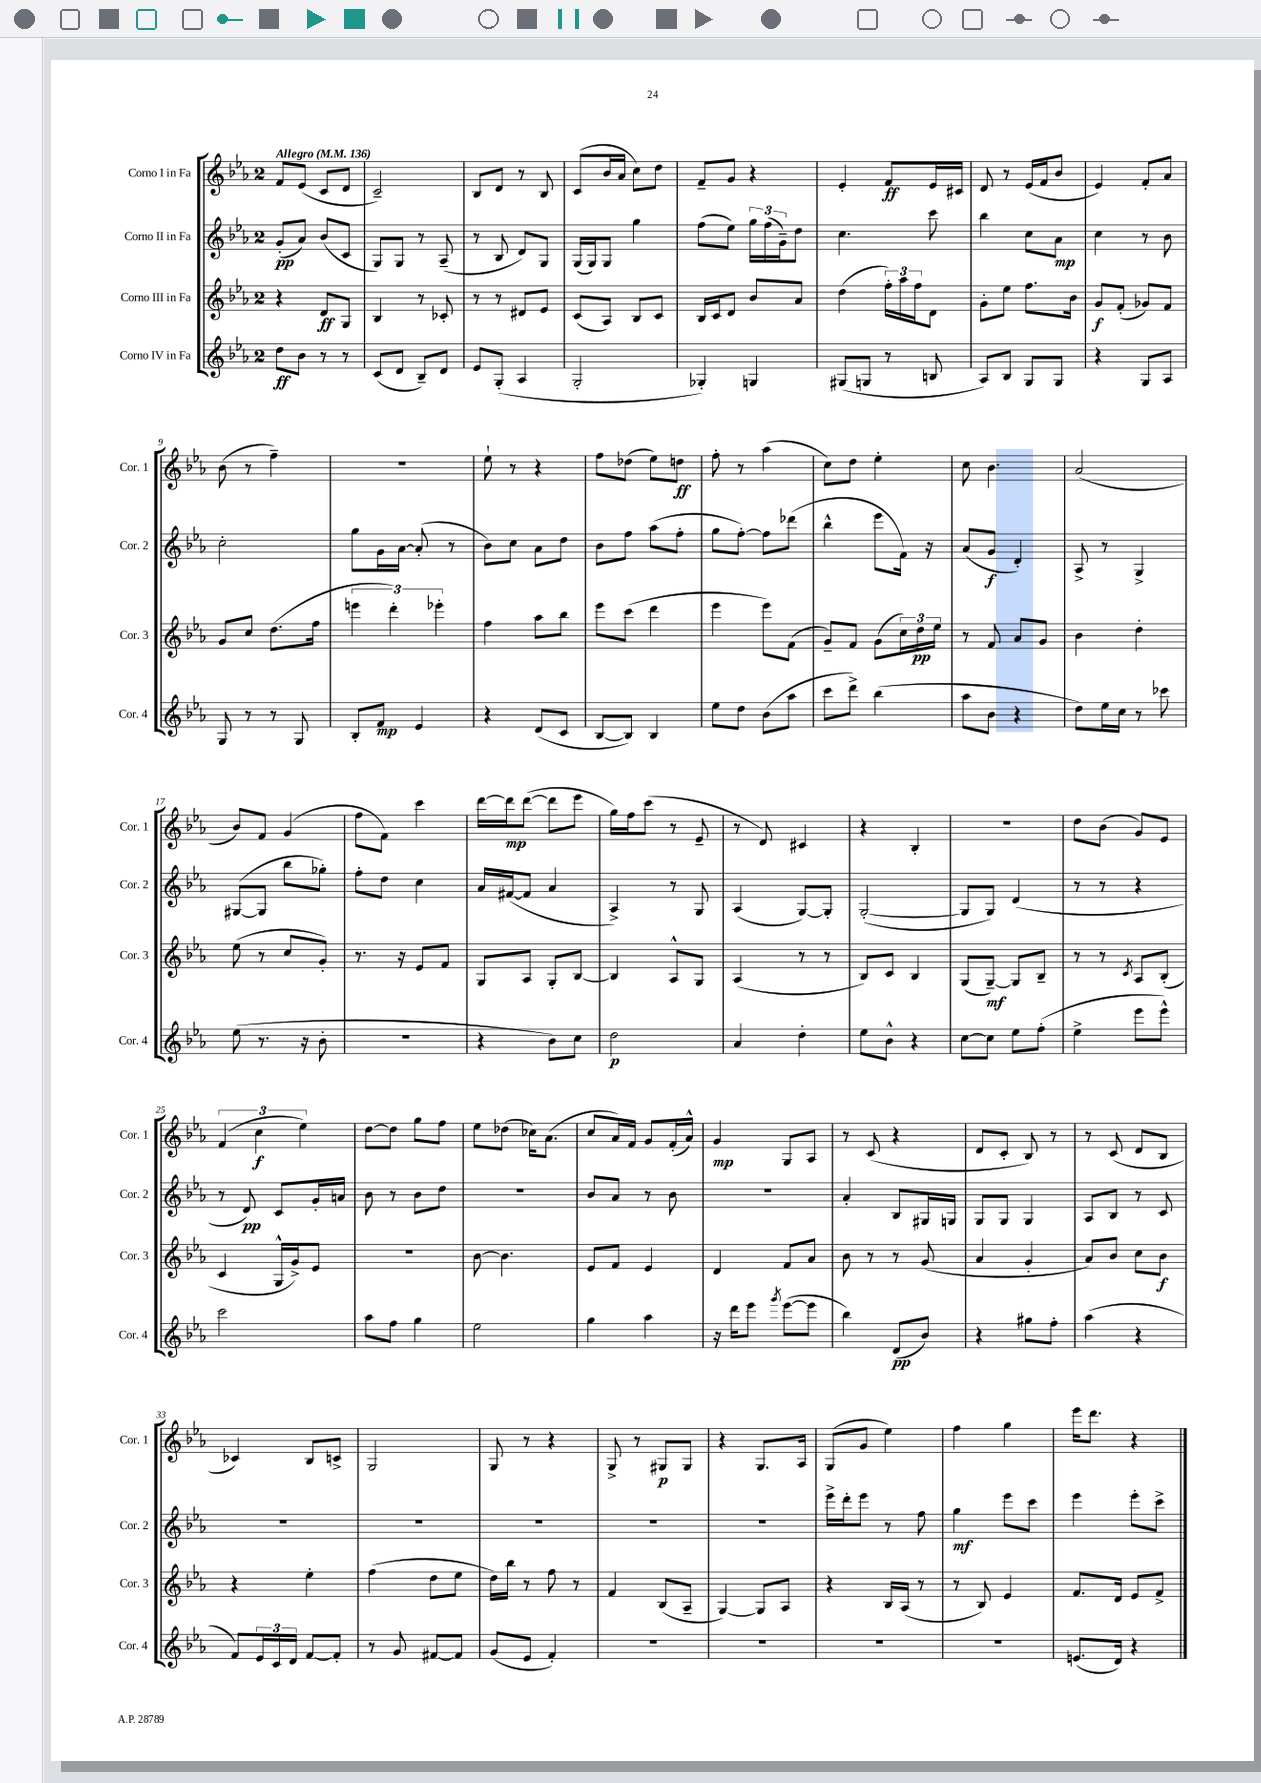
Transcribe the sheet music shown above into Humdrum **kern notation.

**kern	**dynam	**kern	**dynam	**kern	**dynam	**kern	**dynam
*part4	*part4	*part3	*part3	*part2	*part2	*part1	*part1
*staff4	*staff4	*staff3	*staff3	*staff2	*staff2	*staff1	*staff1
*I"Corno IV in Fa	*	*I"Corno III in Fa	*	*I"Corno II in Fa	*	*I"Corno I in Fa	*
*I'Cor. 4	*	*I'Cor. 3	*	*I'Cor. 2	*	*I'Cor. 1	*
*clefG2	*	*clefG2	*	*clefG2	*	*clefG2	*
*k[b-e-a-]	*	*k[b-e-a-]	*	*k[b-e-a-]	*	*k[b-e-a-]	*
*M2/4	*	*M2/4	*	*M2/4	*	*M2/4	*
*MM136	*	*MM136	*	*MM136	*	*MM136	*
=1	=1	=1	=1	=1	=1	=1	=1
!	!	!	!	!	!	!LO:TX:a:B:t=Allegro	!
8dd\L	ff	4r	.	(8g'/L	pp	8f/L	.
8b-\J	.	.	.	8a-/J)	.	(8e-/J	.
8r	.	8d/L	ff	(8b-/L	.	8c/L	.
8r	.	8G/J	.	8c/J	.	8d/J	.
=2	=2	=2	=2	=2	=2	=2	=2
(8c/L	.	4B-/	.	8G/L)	.	2c~/)	.
8d/J	.	.	.	8G/J	.	.	.
8B-~/L)	.	8r	.	8r	.	.	.
8d/J	.	8c-X'/	.	(8A-~/	.	.	.
=3	=3	=3	=3	=3	=3	=3	=3
8e-/L	.	8r	.	8r	.	8B-/L	.
(8G'/J	.	8r	.	8B-/	.	8d/J	.
4A-/	.	8d#X/L	.	8d/L)	.	8r	.
.	.	8e-/J	.	8G/J	.	8B-/	.
=4	=4	=4	=4	=4	=4	=4	=4
2G'/	.	(8c/L	.	(16G/LL	.	(8c/L	.
.	.	.	.	16G/J)	.	.	.
.	.	8A-/J)	.	8G/J	.	16b-/L	.
.	.	.	.	.	.	16a-/JJ	.
.	.	8B-/L	.	4gg\	.	8cc\L)	.
.	.	8c/J	.	.	.	8dd\J	.
=5	=5	=5	=5	=5	=5	=5	=5
4G-X'/)	.	16B-/LL	.	(8ff\L	.	8f~/L	.
.	.	16c/J	.	.	.	.	.
.	.	8d/J	.	8ee-\J)	.	8g/J	.
4Gn/	.	8b-/L	.	24gg\LL	.	4r	.
.	.	.	.	(24ff\	.	.	.
.	.	.	.	24g~\J)	.	.	.
.	.	8a-/J	.	8dd\J	.	.	.
=6	=6	=6	=6	=6	=6	=6	=6
(8G#X/L	.	(4dd\	.	4.cc\	.	4e-'/	.
8Gn/J	.	.	.	.	.	.	.
8r	.	24ff'\LL)	.	.	.	8f/L	ff
.	.	24aa-\	.	.	.	.	.
.	.	24ff\J	.	.	.	.	.
8Bn/	.	8d\J	.	8ccc\	.	16e-/L	.
.	.	.	.	.	.	16c#X/JJ	.
=7	=7	=7	=7	=7	=7	=7	=7
8A-/L)	.	8g'\L	.	4bb-\	.	8d/	.
8B-/J	.	8ee-\J	.	.	.	8r	.
8G/L	.	8.ff\L	.	8cc\L	.	(16e-/LL	.
.	.	.	.	.	.	16f/J	.
8G/J	.	.	.	8a-\J	mp	8b-/J	.
.	.	16b-\Jk	.	.	.	.	.
=8	=8	=8	=8	=8	=8	=8	=8
4r	.	8g/L	f	4cc\	.	4e-/)	.
.	.	(8f'/J	.	.	.	.	.
8G/L	.	8g-X/L)	.	8r	.	8f'/L	.
8A-/J	.	8f/J	.	8b-\	.	8a-/J	.
!!LO:LB:g=z
=9	=9	=9	=9	=9	=9	=9	=9
8G/	.	8g/L	.	2cc'\	.	(8b-\	.
8r	.	8cc/J	.	.	.	8r	.
8r	.	(8.dd\L	.	.	.	4ff~\)	.
8G/	.	.	.	.	.	.	.
.	.	16ff\Jk	.	.	.	.	.
=10	=10	=10	=10	=10	=10	=10	=10
8B-'/L	.	6eeen\	.	8gg\L	.	2r	.
8f/J	mp	.	.	16g\L	.	.	.
.	.	6ddd'\)	.	.	.	.	.
.	.	.	.	[16a-\JJ	.	.	.
4e-/	.	.	.	(8a-'/]	.	.	.
.	.	6eee-X'\	.	.	.	.	.
.	.	.	.	8r	.	.	.
=11	=11	=11	=11	=11	=11	=11	=11
4r	.	4ff\	.	8b-\L)	.	8ee-`\	.
.	.	.	.	8cc\J	.	8r	.
(8d/L	.	8aa-\L	.	8a-\L	.	4r	.
8c/J	.	8bb-\J	.	8dd\J	.	.	.
=12	=12	=12	=12	=12	=12	=12	=12
[8B-/L	.	8eee-\L	.	8b-\L	.	8ff\L	.
8B-/J])	.	(8ccc\J	.	8ff\J	.	(8dd-X\J	.
4B-/	.	4ddd\	.	(8aa-\L	.	8ee-\L)	.
.	.	.	.	8ff'\J	.	8ddn\J	ff
=13	=13	=13	=13	=13	=13	=13	=13
8ee-\L	.	4eee-\	.	8gg\L	.	8ff'\	.
8dd\J	.	.	.	[8ff'\J)	.	8r	.
(8b-\L	.	8eee-\L)	.	8ff\L]	.	(4aa-\	.
8aa-\J	.	(8f\J	.	(8ddd-X\J	.	.	.
=14	=14	=14	=14	=14	=14	=14	=14
8ccc\L	.	8g~/L)	.	4bb-^^\	.	8cc\L)	.
8ddd^\J)	.	8f/J	.	.	.	8dd\J	.
(4bb-\	.	(8g\L	.	8eee-\L	.	4ee-'\	.
.	.	24cc\L)	.	16f\Jk)	.	.	.
.	.	24dd\	pp	.	.	.	.
.	.	.	.	16r	.	.	.
.	.	24ee-\JJ	.	.	.	.	.
=15	=15	=15	=15	=15	=15	=15	=15
8aa-\L	.	8r	.	(8a-/L	.	8cc\	.
8b-\J	.	8f/	.	8g/J	f	4.b-\	.
4r	.	8a-/L	.	4d'/)	.	.	.
.	.	8g/J	.	.	.	.	.
=16	=16	=16	=16	=16	=16	=16	=16
8dd\L)	.	4b-\	.	8A-^/	.	(2a-/	.
16ee-\L	.	.	.	8r	.	.	.
16cc\JJ	.	.	.	.	.	.	.
8r	.	4dd'\	.	4G^/	.	.	.
8ccc-X\	.	.	.	.	.	.	.
!!LO:LB:g=z
=17	=17	=17	=17	=17	=17	=17	=17
(8ee-\	.	(8ee-\	.	([8G#X/L	.	8b-/L)	.
8.r	.	8r	.	8G#/J]	.	8f/J	.
.	.	8cc/L	.	8bb-\L	.	(4g/	.
16r	.	.	.	.	.	.	.
8b-'\	.	8g'/J)	.	8gg-X'\J)	.	.	.
=18	=18	=18	=18	=18	=18	=18	=18
2r	.	8.r	.	8ff'\L	.	8ff\L	.
.	.	.	.	8dd\J	.	8f\J)	.
.	.	16r	.	.	.	.	.
.	.	8e-/L	.	4cc\	.	4ccc\	.
.	.	8f/J	.	.	.	.	.
=19	=19	=19	=19	=19	=19	=19	=19
4r	.	8G/L	.	16a-/LL	.	[16ddd\LL	.
.	.	.	.	([16f#X/J	.	16ddd\J]	mp
.	.	8A-/J	.	8f#/J]	.	([8ddd\J	.
8b-\L)	.	8G'/L	.	4a-/	.	8ddd\L]	.
8cc\J	.	[8B-/J	.	.	.	8eee-\J	.
=20	=20	=20	=20	=20	=20	=20	=20
2dd\	p	4B-/]	.	4A-^/)	.	16gg\LL)	.
.	.	.	.	.	.	16ff\J	.
.	.	.	.	.	.	(8ccc\J	.
.	.	8A-^^/L	.	8r	.	8r	.
.	.	8G/J	.	8G/	.	8e-~/	.
=21	=21	=21	=21	=21	=21	=21	=21
4a-/	.	(4A-/	.	(4A-/	.	8r	.
.	.	.	.	.	.	8d/)	.
4dd'\	.	8r	.	[8G/L)	.	4c#X/	.
.	.	8r	.	8G'/J]	.	.	.
=22	=22	=22	=22	=22	=22	=22	=22
8ee-\L	.	8B-/L)	.	([2G'/	.	4r	.
8b-^^\J	.	8c/J	.	.	.	.	.
4r	.	4B-/	.	.	.	4B-'/	.
=23	=23	=23	=23	=23	=23	=23	=23
[8cc\L	.	(8G/L	.	8G/L]	.	2r	.
8cc\J]	.	[8G~/J)	mf	8G/J)	.	.	.
8ee-\L	.	8G/L]	.	(4d/	.	.	.
(8ff'\J	.	8B-~/J	.	.	.	.	.
=24	=24	=24	=24	=24	=24	=24	=24
4ee-^\	.	8r	.	8r	.	8dd\L	.
.	.	8r	.	8r	.	(8b-\J	.
.	.	8qc/	.	.	.	.	.
8eee-\L	.	8A-/L	.	4r	.	8g/L)	.
8eee-^^\J)	.	(8B-'/J	.	.	.	8e-/J	.
!!LO:LB:g=z
=25	=25	=25	=25	=25	=25	=25	=25
2ccc\	.	4c/	.	8r	.	(6f/	.
.	.	.	.	8d/)	pp	.	.
.	.	.	.	.	.	6cc\	f
.	.	16G^^/LL	.	8c/L	.	.	.
.	.	16g^/J)	.	.	.	.	.
.	.	.	.	.	.	6ee-\)	.
.	.	8e-/J	.	16g'/L	.	.	.
.	.	.	.	16an/JJ	.	.	.
=26	=26	=26	=26	=26	=26	=26	=26
8aa-\L	.	2r	.	8b-\	.	[8dd\L	.
8ff\J	.	.	.	8r	.	8dd\J]	.
4gg\	.	.	.	8b-\L	.	8gg\L	.
.	.	.	.	8dd\J	.	8ff\J	.
=27	=27	=27	=27	=27	=27	=27	=27
2ee-\	.	[8b-\	.	2r	.	8ee-\L	.
.	.	4.b-\]	.	.	.	(8dd-X\J	.
.	.	.	.	.	.	16cc-X\KL)	.
.	.	.	.	.	.	(8.a-\J	.
=28	=28	=28	=28	=28	=28	=28	=28
4gg\	.	8e-/L	.	8b-/L	.	8cc/L	.
.	.	8f/J	.	8a-/J	.	16a-/L)	.
.	.	.	.	.	.	16f/JJ	.
4aa-\	.	4e-/	.	8r	.	8g/L	.
.	.	.	.	8b-\	.	(16f'/L	.
.	.	.	.	.	.	16a-^^/JJ)	.
=29	=29	=29	=29	=29	=29	=29	=29
16r	.	4d/	.	2r	.	4g/	mp
16ddd\KL	.	.	.	.	.	.	.
8eee-\J	.	.	.	.	.	.	.
8qggg/	.	.	.	.	.	.	.
([8eee-\L	.	8f/L	.	.	.	8G/L	.
8eee-\J]	.	8a-/J	.	.	.	8A-/J	.
=30	=30	=30	=30	=30	=30	=30	=30
4bb-\)	.	8b-\	.	4a-'/	.	8r	.
.	.	8r	.	.	.	(8c/	.
(8d/L	pp	8r	.	8B-/L	.	4r	.
8b-/J)	.	(8g/	.	16G#X/L	.	.	.
.	.	.	.	16Gn/JJ	.	.	.
=31	=31	=31	=31	=31	=31	=31	=31
4r	.	4a-/	.	8G/L	.	8d/L	.
.	.	.	.	8G/J	.	8c'/J	.
8gg#X\L	.	4g'/	.	4G/	.	8B-/)	.
8ff'\J	.	.	.	.	.	8r	.
=32	=32	=32	=32	=32	=32	=32	=32
(4aa-\	.	8a-/L)	.	8A-/L	.	8r	.
.	.	8b-/J	.	8B-/J	.	(8c/	.
4r	.	8cc\L	.	8r	.	8d/L	.
.	.	8b-\J	f	8c/	.	8B-/J	.
!!LO:LB:g=z
=33	=33	=33	=33	=33	=33	=33	=33
8f/L)	.	4r	.	2r	.	4c-X/)	.
24e-/L	.	.	.	.	.	.	.
24c/	.	.	.	.	.	.	.
24d/JJ	.	.	.	.	.	.	.
[8f/L	.	4ee-'\	.	.	.	8B-/L	.
8f'/J]	.	.	.	.	.	8cn^/J	.
=34	=34	=34	=34	=34	=34	=34	=34
8r	.	(4ff\	.	2r	.	2G/	.
8g/	.	.	.	.	.	.	.
[8f#X/L	.	8dd\L	.	.	.	.	.
8f#/J]	.	8ee-\J	.	.	.	.	.
=35	=35	=35	=35	=35	=35	=35	=35
(8g/L	.	16dd\LL)	.	2r	.	8G/	.
.	.	16bb-\JJ	.	.	.	.	.
8e-/J	.	8r	.	.	.	8r	.
4f'/)	.	8ff\	.	.	.	4r	.
.	.	8r	.	.	.	.	.
=36	=36	=36	=36	=36	=36	=36	=36
2r	.	4f/	.	2r	.	8G^/	.
.	.	.	.	.	.	8r	.
.	.	(8B-/L	.	.	.	8G#X/L	p
.	.	8A-~/J	.	.	.	8G#/J	.
=37	=37	=37	=37	=37	=37	=37	=37
2r	.	[4G/)	.	2r	.	4r	.
.	.	8G/L]	.	.	.	8.G/L	.
.	.	8A-/J	.	.	.	.	.
.	.	.	.	.	.	16A-/Jk	.
=38	=38	=38	=38	=38	=38	=38	=38
2r	.	4r	.	16eee-^\LL	.	(8G/L	.
.	.	.	.	16ddd'\J	.	.	.
.	.	.	.	8eee-\J	.	8g/J	.
.	.	16B-/LL	.	8r	.	4ee-\)	.
.	.	(16A-/JJ	.	.	.	.	.
.	.	8r	.	8ff\	.	.	.
=39	=39	=39	=39	=39	=39	=39	=39
2r	.	8r	.	4gg\	mf	4ff\	.
.	.	8B-/)	.	.	.	.	.
.	.	4e-/	.	8eee-\L	.	4gg\	.
.	.	.	.	8ccc\J	.	.	.
=40	=40	=40	=40	=40	=40	=40	=40
(8.en/L	.	8.f/L	.	4eee-\	.	16eee-\KL	.
.	.	.	.	.	.	8.ddd\J	.
16d/Jk)	.	16d/Jk	.	.	.	.	.
4r	.	8e-/L	.	8eee-'\L	.	4r	.
.	.	8f^/J	.	8ccc^\J	.	.	.
==	==	==	==	==	==	==	==
*-	*-	*-	*-	*-	*-	*-	*-
